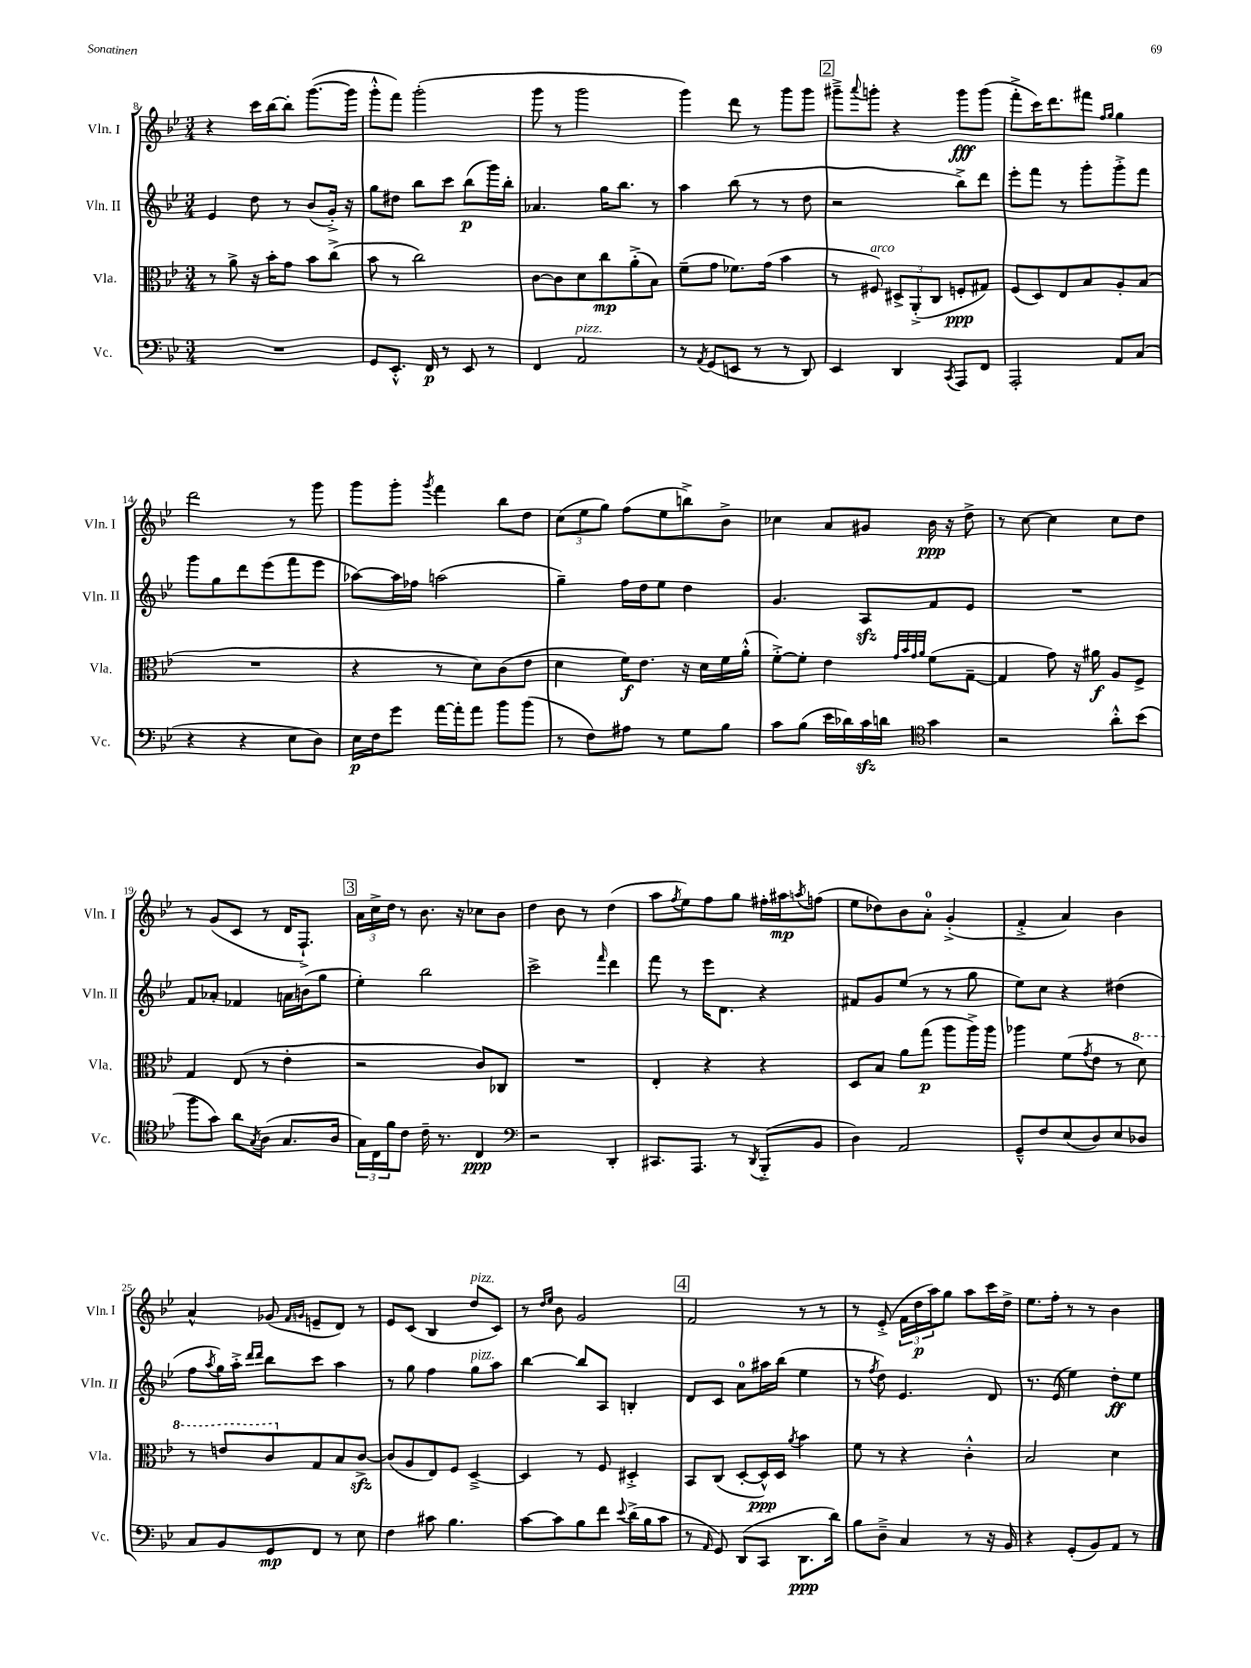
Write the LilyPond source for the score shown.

<<
\new StaffGroup <<
\new Staff = "s0" \with { instrumentName = "Vln. I" shortInstrumentName = "Vln. I" } {
    \clef treble \key bes \major \numericTimeSignature \time 3/4
    r4 c'''16 bes''16~ bes''8-. g'''8.~( g'''16 |
    g'''8-.-^ f'''8) g'''2-.( |
    g'''8 r8 g'''2 |
    g'''4) d'''8 r8 g'''8 g'''8 |
    \mark \markup { \box "2" } gis'''8---> \appoggiatura { a'''8 } g'''8-. r4 g'''8\fff g'''8( |
    f'''8-.-> c'''16) d'''8. fis'''8 \grace { f''16 g''16 } g''4 |
    d'''2 r8 g'''8 |
    g'''8 g'''8-. \acciaccatura { g'''8 } f'''4 bes''8 d''8 |
    \tuplet 3/2 { c''8( ees''8 g''8) } f''8( ees''8 b''8->) bes'8-> |
    ces''4 a'8 gis'8 bes'16\ppp r16 d''8-> |
    r8 c''8~ c''4 c''8 d''8 |
    r8 g'8( c'8 r8 d'16 f8.-!->) |
    \mark \markup { \box "3" } \tuplet 3/2 { a'16 c''16-> d''16 } r8 bes'8. r16 ces''8 bes'8 |
    d''4 bes'8 r8 d''4( |
    a''8 \acciaccatura { f''8 } ees''8) f''8 g''8 fis''16-. ais''16\mp \acciaccatura { a''8 } f''8( |
    ees''8 des''8) bes'8 a'8-0-. g'4-.->( |
    f'4-.-> a'4) bes'4 |
    a'4-^ ges'8( \grace { f'16 g'16 } e'8-- d'8) r8 |
    ees'8 c'8( bes4 d''8^\markup { \italic "pizz." } c'8) |
    r8 \grace { d''16 ees''16 } bes'8 g'2 |
    \mark \markup { \box "4" } f'2 r8 r8 |
    r8 ees'8-.->( \tuplet 3/2 { f'16 d''16\p a''16) } g''8 a''8 c'''16 d''16-> |
    ees''8. f''16-. r8 r8 bes'4 \bar "|." |
}
\new Staff = "s1" \with { instrumentName = "Vln. II" shortInstrumentName = "Vln. II" } {
    \clef treble \key bes \major \numericTimeSignature \time 3/4
    ees'4 d''8 r8 bes'8( g'16-.->) r16 |
    g''8 dis''8 bes''8 c'''8 bes''8\p( g'''16) bes''16-. |
    aes'4. g''16 bes''8. r8 |
    a''4 bes''8( r8 r8 d''8 |
    \mark \markup { \box "2" } r2 bes''8->) d'''8 |
    ees'''8-. f'''8 r8 g'''8-. g'''8-.-> f'''8 |
    g'''8 g''8 d'''8 ees'''8( f'''8 ees'''8 |
    aes''8~) aes''16 fes''16 a''2( |
    g''4--) f''16 d''16 ees''8 d''4 |
    g'4. a8\sfz f'8 ees'8 |
    R2. |
    f'8 aes'8-. fes'4 a'16 b'16( g''8 |
    \mark \markup { \box "3" } ees''4-.) bes''2 |
    c'''2-> \grace { f'''16 } d'''4 |
    f'''8 r8 ees'''16 d'8. r4 |
    fis'8 g'8 ees''8( r8 r8 g''8 |
    ees''8) c''8 r4 dis''4( |
    f''8 \acciaccatura { a''8 } g''16) a''16-.-> \grace { d'''16 d'''16 } bes''8 c'''8 a''4 |
    r8 g''8 f''4 g''8^\markup { \italic "pizz." } a''8 |
    bes''4~ bes''8 a8 b4-. |
    \mark \markup { \box "4" } d'8 c'8 a'8-0 ais''16 bes''16( ees''4 |
    r8 \acciaccatura { f''8 } d''8) ees'4. d'8 |
    r8. ees'16( ees''4) d''8-.\ff ees''8 \bar "|." |
}
\new Staff = "s2" \with { instrumentName = "Vla." shortInstrumentName = "Vla." } {
    \clef alto \key bes \major \numericTimeSignature \time 3/4
    r8 a'8-> r16 bes'16-. g'8 bes'8 c''8->( |
    bes'8 r8 c''2) |
    c'8~ c'8 d'8 c''8\mp a'8-.->( bes8) |
    f'8--( g'8 fes'8.) g'16( bes'4 |
    \mark \markup { \box "2" } r8 fis8^\markup { \italic "arco" }) \tuplet 3/2 { dis8-> a,8-.->( c8 } f8-.\ppp gis8) |
    f8( d8) ees8 bes8 a8-. bes8( |
    R2. |
    r4 r8 d'8) c'8( ees'8 |
    d'4 f'16\f) ees'8. r16 d'16 f'16 a'16-.-^( |
    f'8~-.->) f'8-. ees'4 \grace { g'32 bes'32 g'32 a'32 } f'8( g8~-- |
    g4 g'8) r16 ais'16\f a8 f8-> |
    g4 ees8( r8 ees'4-. |
    \mark \markup { \box "3" } r2 c'8) ces8 |
    R2. |
    ees4-. r4 r4 |
    d8 bes8 a'8 g''8\p( a''8 a''16->) a''16 |
    aes''4 f'8( \acciaccatura { g'8 } ees'8 r8 \ottava #1 d''8) |
    r8 e''8 c''8 \ottava #0 g8 bes8 c'8~->\sfz |
    c'8( a8 ees8) f8 d4~---> |
    d4 r8 f8 dis4-.-> |
    \mark \markup { \box "4" } bes,8 c8( d8~-. d16-^\ppp) d16 \acciaccatura { a'8 } bes'4 |
    f'8 r8 r4 c'4-.-^ |
    bes2 d'4 \bar "|." |
}
\new Staff = "s3" \with { instrumentName = "Vc." shortInstrumentName = "Vc." } {
    \clef bass \key bes \major \numericTimeSignature \time 3/4
    R2. |
    g,8 ees,8.-.-^ f,16\p r8 ees,8 r8 |
    f,4 a,2^\markup { \italic "pizz." } |
    r8 \acciaccatura { a,8 } g,8( e,8 r8 r8 d,8) |
    \mark \markup { \box "2" } ees,4 d,4 \acciaccatura { c,8 } a,,8 f,8 |
    a,,2-. a,8 c8( |
    r4 r4 ees8 d8) |
    ees16\p f16 g'8 a'16~ a'16-. a'8 bes'8 bes'8( |
    r8 f8) ais8 r8 g8 bes8 |
    c'8 bes8( ees'16 des'16) c'16\sfz d'16 \clef tenor g'4 |
    r2 a'8-.-^ bes'8( |
    f''8 g'8) a'8 \acciaccatura { g8 } a8( g8. a16 |
    \mark \markup { \box "3" } \tuplet 3/2 { g16) c16 f'16 } c'8 c'16-- r8. c4\ppp |
    \clef bass r2 d,4-. |
    cis,8. a,,8. r8 \acciaccatura { d,8 } bes,,8-.->( bes,8 |
    d4) a,2 |
    g,8---^ f8 ees8( d8) ees8 des8 |
    c8 bes,8 g,8\mp f,8 r8 ees8 |
    f4 cis'8 bes4. |
    c'8~ c'8 bes8 f'8 \appoggiatura { ees'8 } d'16->( bes16 c'8 |
    \mark \markup { \box "4" } r8 \grace { a,16 } g,8) d,8( c,8 d,8.\ppp d'16) |
    bes8 d8---> c4 r8 r16 bes,16 |
    r4 g,8-.( bes,8) a,8 r8 \bar "|." |
}
>>
>>
\layout { \context { \Score currentBarNumber = #8 } }
